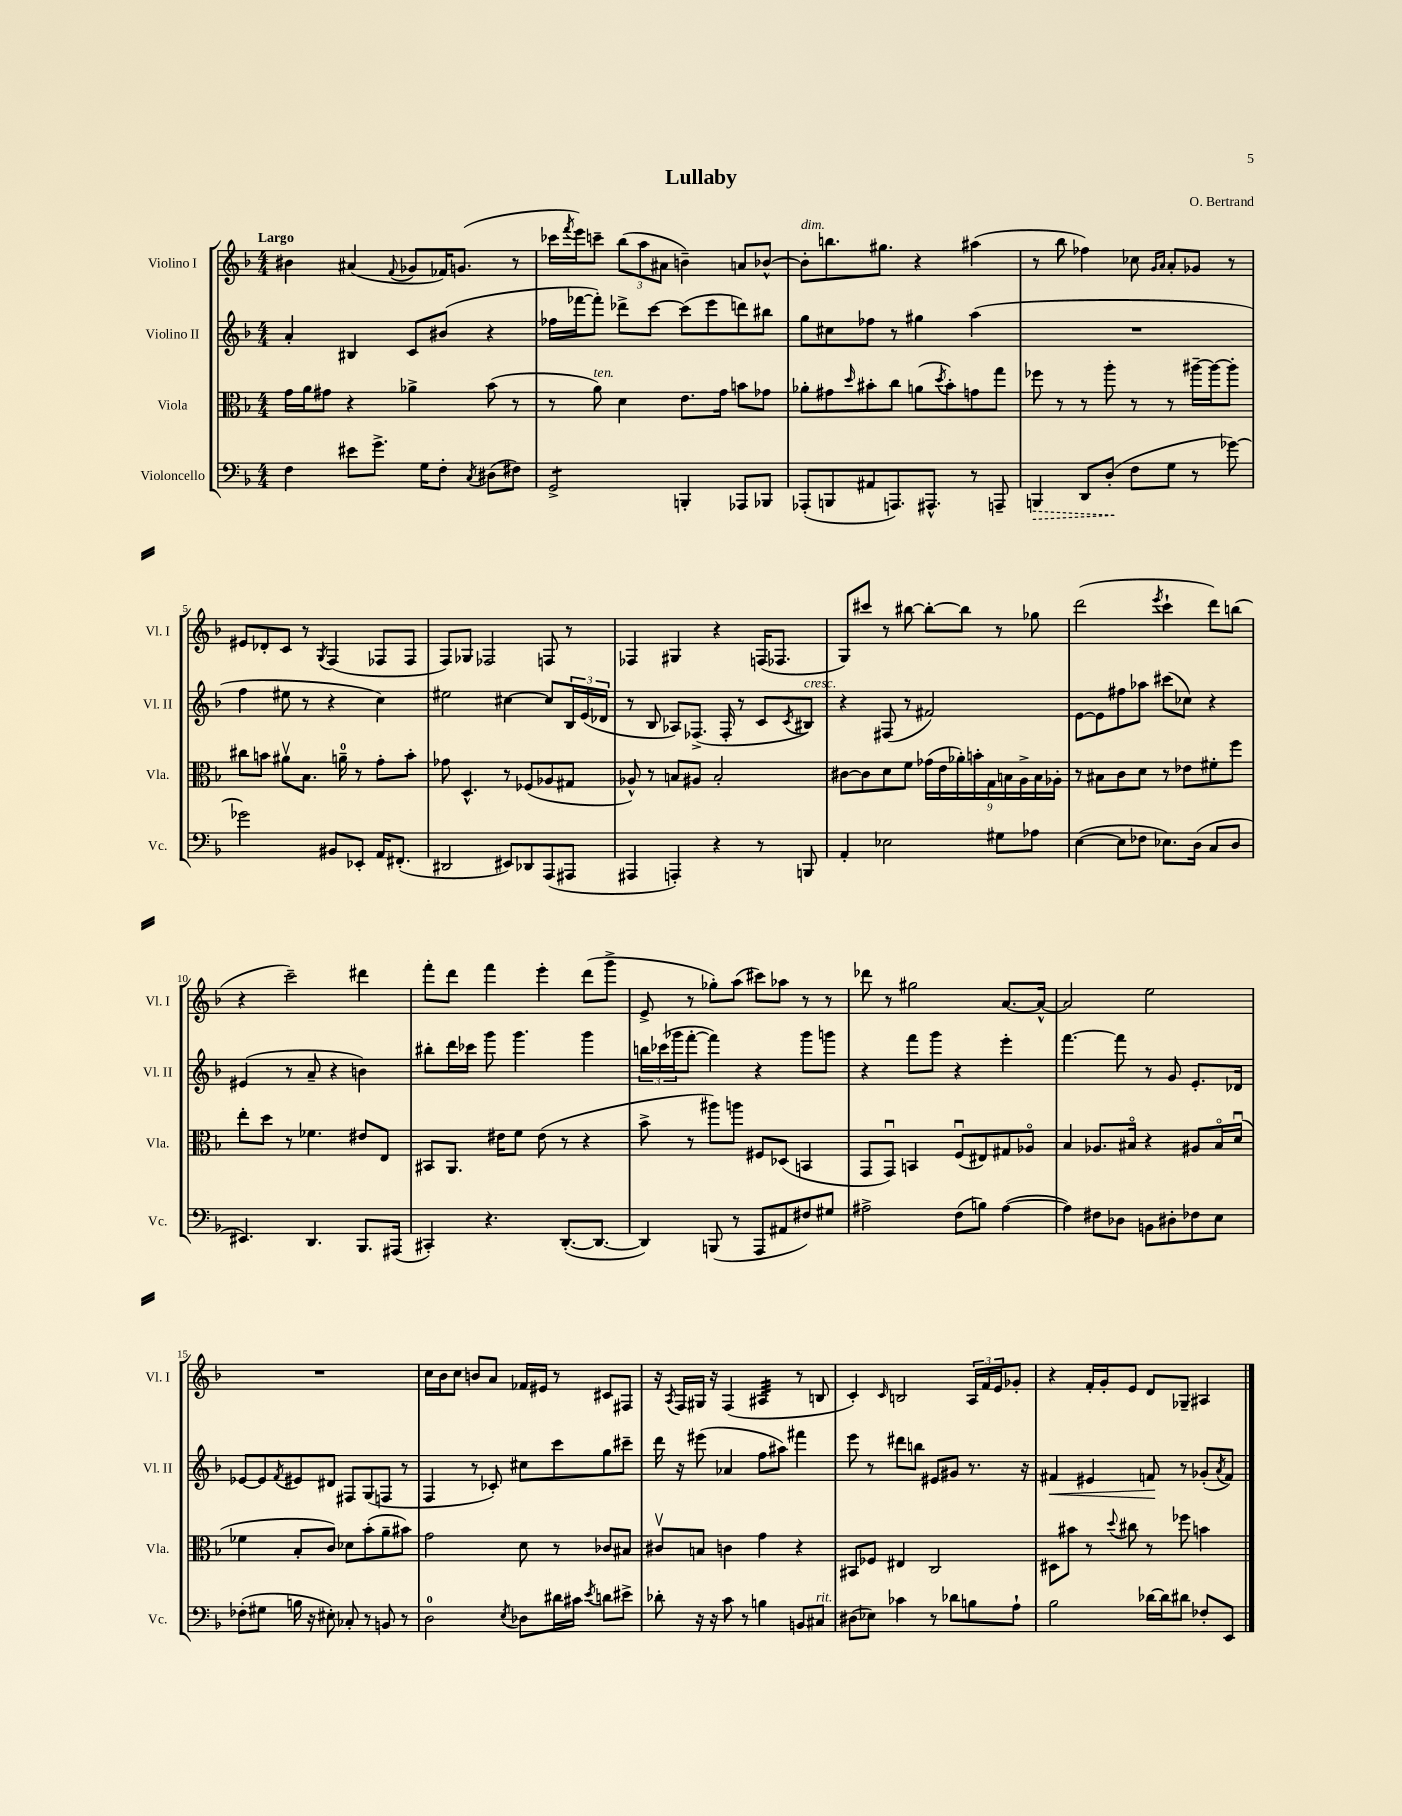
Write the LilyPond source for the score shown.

\header { title = "Lullaby" composer = "O. Bertrand" }
<<
\new StaffGroup <<
\new Staff = "s0" \with { instrumentName = "Violino I" shortInstrumentName = "Vl. I" } {
    \clef treble \key f \major \numericTimeSignature \time 4/4 \tempo "Largo"
    bis'4 ais'4( \appoggiatura { f'8 } ges'8 fes'16) g'8.( r8 |
    ces'''16 \acciaccatura { f'''8 } e'''16) c'''8-- \tuplet 3/2 { bes''8( a''8 ais'8 } b'4--) a'8 bes'8~-^ |
    bes'8-.^\markup { \italic "dim." } b''8. gis''8. r4 ais''4( |
    r8 bes''8 fes''4) ces''8 \grace { g'16 a'16 } a'8-. ges'8 r8 |
    eis'8 des'8-. c'8 r8 \acciaccatura { g8 } f4( fes8 fes8 |
    f8) ges8 fes2 f8 r8 |
    fes4 gis4 r4 f16( fes8. |
    g8) cis'''8 r8 bis''8~ bis''8~-. bis''8 r8 ges''8 |
    d'''2( \acciaccatura { e'''8 } c'''4-! d'''8) b''8( |
    r4 c'''2--) dis'''4 |
    f'''8-. d'''8 f'''4 e'''4-. d'''8( g'''8-> |
    e'8-> r8 ges''8-.) a''8( cis'''8) aes''8 r8 r8 |
    des'''8 r8 gis''2 a'8.~ a'16~-^ |
    a'2 e''2 |
    R1 |
    c''16 bes'16 c''8 b'8 a'8 fes'16 eis'16 r8 cis'8 fis8 |
    r16 \acciaccatura { a8 } f16 gis16 r16 f4( ais4:32 r8 b8 |
    c'4-.) \grace { c'16 } b2 \tuplet 3/2 { a16 f'16 e'16 } ges'8-. |
    r4 f'16-. g'16-. e'8 d'8 ges8-- ais4 \bar "|." |
}
\new Staff = "s1" \with { instrumentName = "Violino II" shortInstrumentName = "Vl. II" } {
    \clef treble \key f \major \numericTimeSignature \time 4/4
    a'4-. bis4 c'8 bis'8( r4 |
    fes''16 fes'''16~ fes'''8-.) des'''8-> c'''8~ c'''8( e'''8 d'''8) bis''8 |
    g''8 cis''8 fes''8 r8 gis''4 a''4( |
    R1 |
    f''4 eis''8 r8 r4 c''4) |
    eis''2 cis''4~ cis''8 \tuplet 3/2 { bes16 e'16( des'16 } |
    r8 bes8 aes8) fes8.->( fes16-. r8 c'8 \acciaccatura { c'8 } bis8^\markup { \italic "cresc." }) |
    r4 fis8( r8 fis'2) |
    e'8~ e'8 fis''8 aes''8 cis'''8( ces''8) r4 |
    eis'4( r8 a'8-- r4 b'4) |
    bis''8-. d'''16 ces'''16 g'''8 g'''4. g'''4 |
    \tuplet 3/2 { b''16 ces'''16( ges'''16 } f'''8~-. f'''4) r4 ges'''8 g'''8 |
    r4 f'''8 g'''8 r4 e'''4-. |
    f'''4.~ f'''8 r8 g'8 e'8.-. des'16 |
    ees'8~ ees'8 \acciaccatura { f'8 } eis'8 dis'8 fis8 g8( f8 r8 |
    f4 r8 ces'8-.) cis''8 c'''8 g''8 cis'''8-- |
    d'''16 r16 eis'''8( aes'4 f''8 ais''8) fis'''4 |
    e'''8 r8 dis'''8 b''8 eis'8 gis'8 r8. r16 |
    fis'4\< eis'4 f'8\! r8 ges'8-.( \acciaccatura { a'8 } f'8) \bar "|." |
}
\new Staff = "s2" \with { instrumentName = "Viola" shortInstrumentName = "Vla." } {
    \clef alto \key f \major \numericTimeSignature \time 4/4
    g'16 a'16 gis'8 r4 aes'4-> bes'8( r8 |
    r8 a'8^\markup { \italic "ten." }) d'4 e'8. g'16 b'8 ges'8 |
    aes'8-. gis'8 \grace { d''16 } bis'8-. c''8 a'8( \acciaccatura { d''8 } bis'8-.) g'8 g''8 |
    fes''8 r8 r8 a''8-. r8 r8 ais''16~-- ais''16~ ais''8-. |
    cis''8 b'8 ais'8\upbow bes8. a'16-0-- r8 g'8-. b'8-. |
    ges'8 d4.-^ r8 fes8( aes8 gis8 |
    aes8-^) r8 b8 ais8 b2-. |
    cis'8~ cis'8 d'8 f'8 \tuplet 9/8 { ges'16( e'16 aes'16-.) b'16-. g16 b16 a16-> b16 aes16-. } |
    r8 bis8 c'8 d'8 r8 ees'8 fis'8-. f''8 |
    e''8-. d''8 r8 fes'4. eis'8 e8 |
    bis,8 a,8. eis'16 f'8 eis'8( r8 r4 |
    bes'8-> r8 ais''8) a''8 fis8 des8( b,4 |
    g,8 g,8\downbow) b,4 f8\downbow( eis8) gis8 aes8\flageolet |
    bes4 aes8. bis16\flageolet r4 ais8 bis16\flageolet d'16\downbow( |
    fes'4 bes8-. c'8) des'8 bes'8-.( a'8-- bis'8) |
    g'2 d'8 r8 ces'8 bis8 |
    cis'8\upbow b8 c'4 g'4 r4 |
    bis,8 fes8 eis4 c2 |
    dis8 bis'8 r8 \appoggiatura { d''8 } cis''8 r8 fes''8 b'4 \bar "|." |
}
\new Staff = "s3" \with { instrumentName = "Violoncello" shortInstrumentName = "Vc." } {
    \clef bass \key f \major \numericTimeSignature \time 4/4
    f4 eis'8 g'8.-> g16 f8-. \acciaccatura { c8 } dis8( fis8) |
    g,2:8-> b,,4-. aes,,8 bes,,8 |
    aes,,8-.( b,,8 ais,8 a,,8.) ais,,8.-^ r8 a,,8-- |
    \once \override Hairpin.style = #'dashed-line b,,4\> d,8 d8-.\!( f8 g8 r8 ges'8~) |
    ges'2 bis,8 ees,8-. a,16 fis,8.-.( |
    dis,2 eis,8) des,8 a,,8( ais,,8 |
    ais,,4 a,,4-.) r4 r8 b,,8 |
    a,4-. ees2 gis8 aes8 |
    e4~( e8 fes8 ees8.) d16( c8 d8 |
    eis,4.) d,4. bes,,8. ais,,16( |
    cis,4-.) r4. d,8.~-.( d,8.~ |
    d,4) b,,8( r8 a,,8 ais,8 fis8) gis8 |
    ais2-> f8( b8) ais4~( |
    ais4) fis8 des8 b,8 dis8-. fes8 e8 |
    fes8-.( gis8 b16 r16 eis8-.) ces8-. r8 b,8 r8 |
    d2-0 \acciaccatura { e8 } des8 dis'16 cis'16 \acciaccatura { e'8 } d'8 eis'8-> |
    des'8-. r16 r16 c'8 r8 b4 b,8 cis8^\markup { \italic "rit." } |
    dis8( ees8) ces'4 r8 des'8 b8 a8-! |
    bes2 des'16~ des'16 dis'8 fes8-. e,8 \bar "|." |
}
>>
>>
